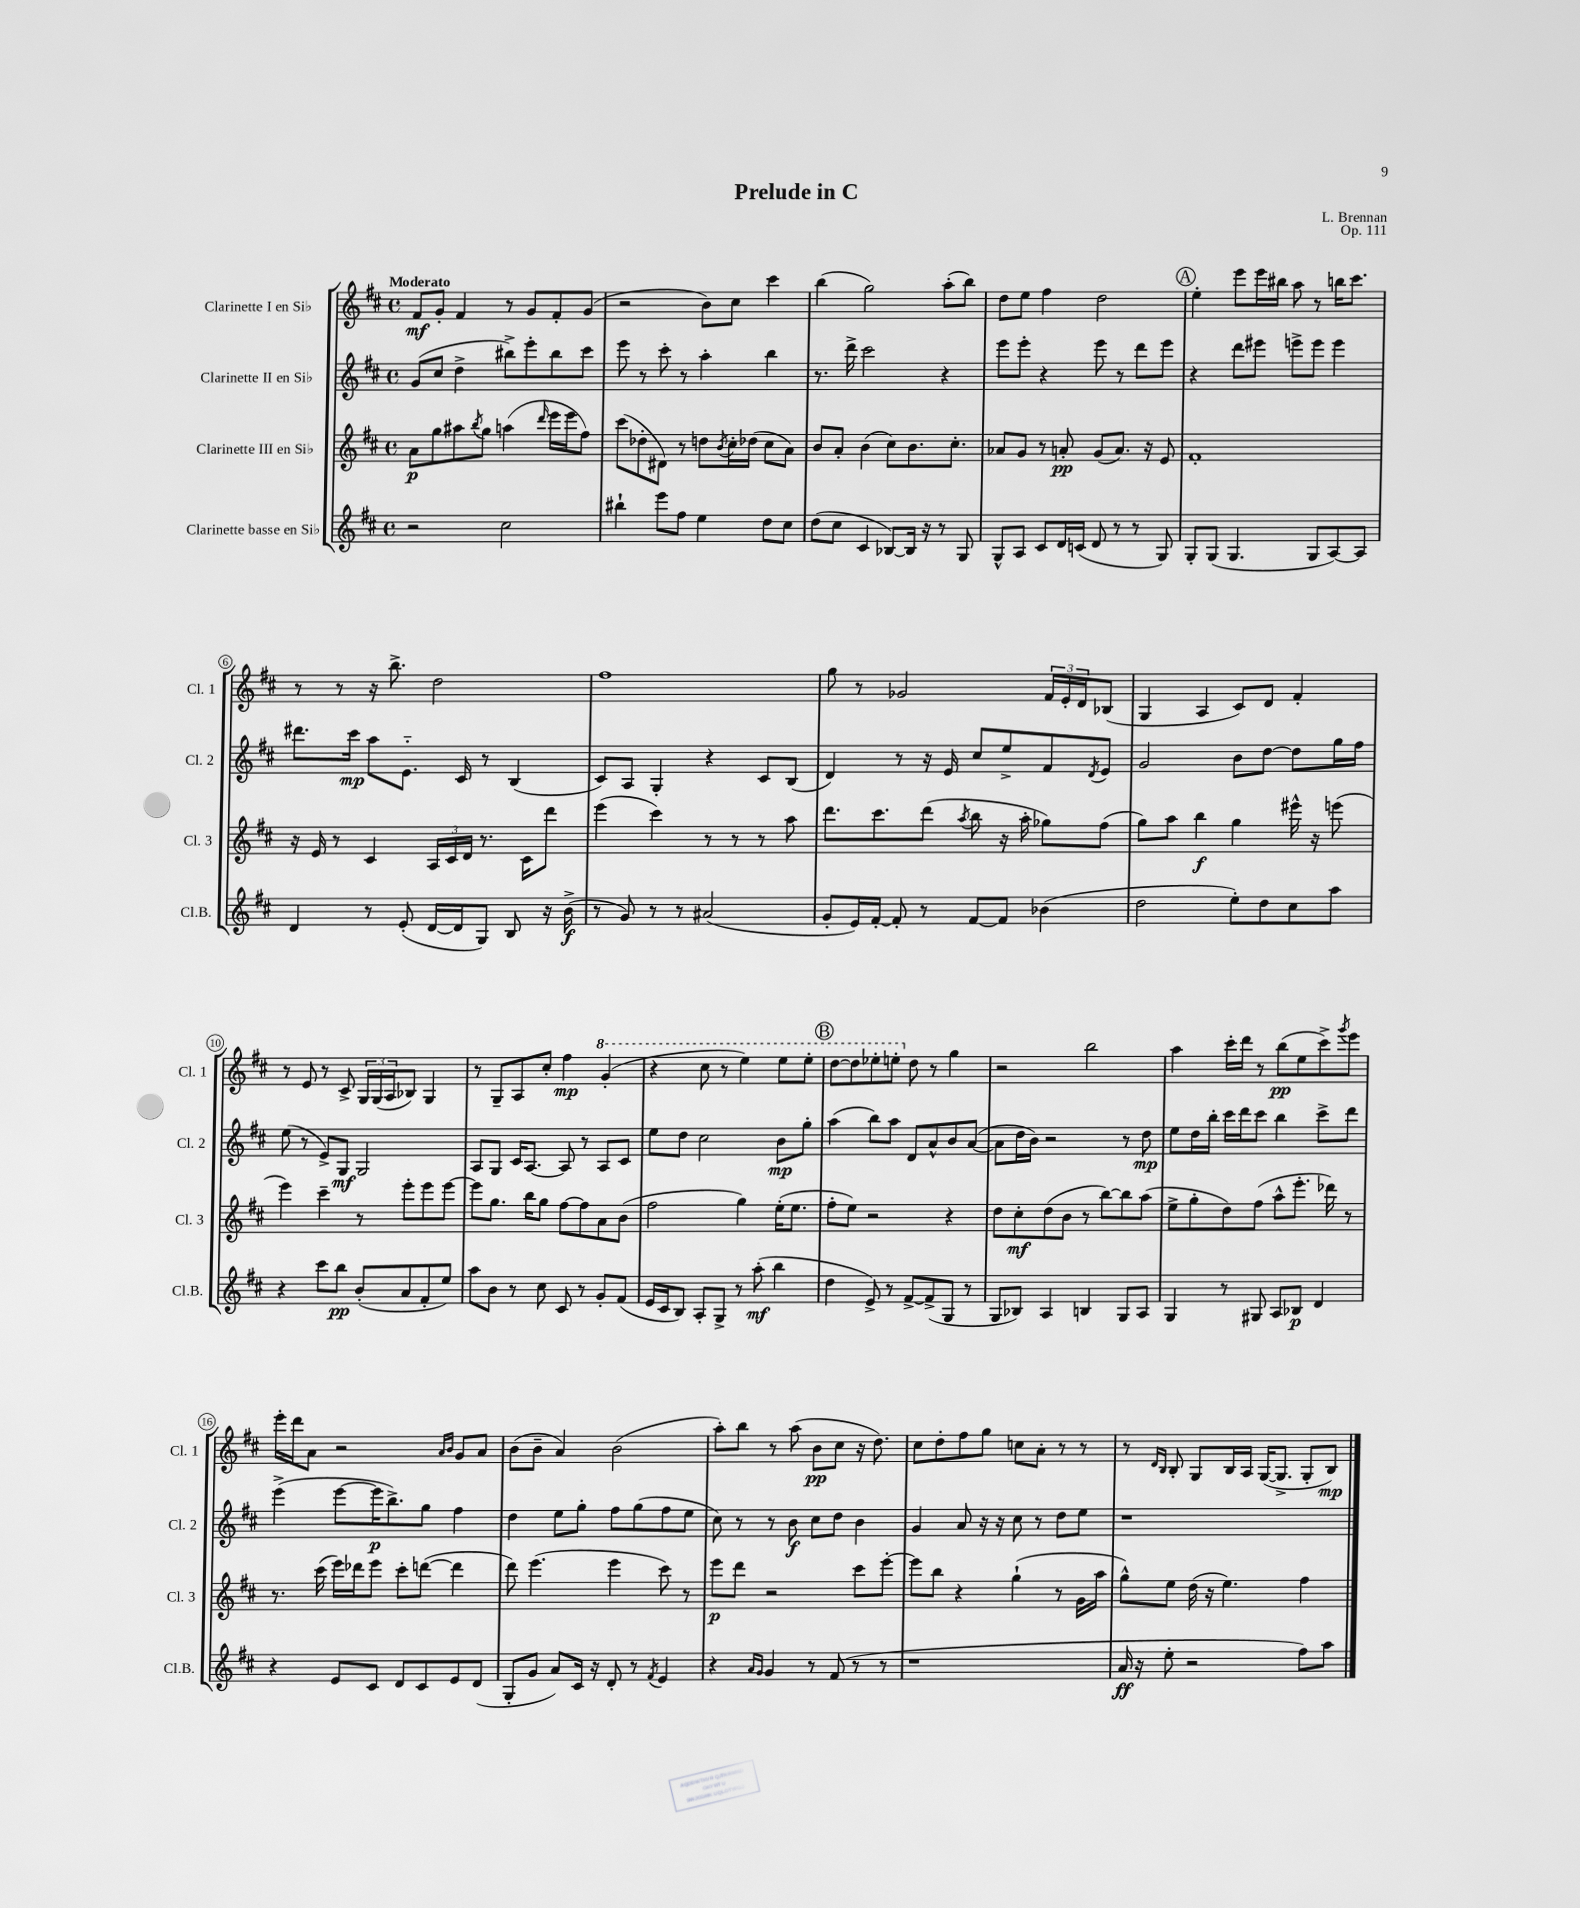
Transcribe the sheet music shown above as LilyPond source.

\header { title = "Prelude in C" composer = "L. Brennan" opus = "Op. 111" }
<<
\new StaffGroup <<
\new Staff = "s0" \with { instrumentName = "Clarinette I en Sib" shortInstrumentName = "Cl. 1" } {
    \clef treble \key d \major \defaultTimeSignature \time 4/4 \tempo "Moderato"
    fis'8\mf g'8-. fis'4 r8 g'8 fis'8-. g'8( |
    r2 b'8) cis''8 cis'''4 |
    b''4( g''2) a''8-.( b''8) |
    d''8 e''8 fis''4 d''2 |
    \mark \markup { \circle "A" } e''4-. e'''8 e'''16 bis''16 a''8 r8 b''16 cis'''8. |
    r8 r8 r16 b''8.-> d''2 |
    fis''1 |
    g''8 r8 ges'2 \tuplet 3/2 { fis'16 e'16-. d'16 } bes8( |
    g4 a4 cis'8) d'8 fis'4-. |
    r8 e'8 r8 cis'8-> \tuplet 3/2 { g16 g16( a16 } bes8) g4 |
    r8 g8-- a8 cis''8-. fis''4\mp \ottava #1 g''4-.( |
    r4 cis'''8 r8 e'''4) e'''8 e'''8-. |
    \mark \markup { \circle "B" } d'''8~ d'''8 ees'''8-. e'''8-. \ottava #0 d''8 r8 g''4 |
    r2 b''2 |
    a''4 cis'''16-. d'''16 r8 b''8\pp( e''8 cis'''8->) \acciaccatura { g'''8 } e'''8 |
    e'''16-. d'''16 a'8 r2 \grace { a'16 b'16 } g'8 a'8 |
    b'8( b'8-- a'4) b'2( |
    a''8-.) b''8 r8 a''8( b'8\pp cis''8 r16 d''8.) |
    cis''8 d''8-. fis''8 g''8 c''8 a'8-. r8 r8 |
    r8 \grace { d'16 b16 } b8-. g8 b16 a16 g16~( g8.-> g8-. b8\mp) \bar "|." |
}
\new Staff = "s1" \with { instrumentName = "Clarinette II en Sib" shortInstrumentName = "Cl. 2" } {
    \clef treble \key d \major \defaultTimeSignature \time 4/4
    g'8( cis''8 d''4-> bis''8->) e'''8-. bis''8 cis'''8 |
    e'''8 r8 cis'''8-. r8 a''4-. b''4 |
    r8. d'''16-> cis'''2 r4 |
    e'''8 e'''8-. r4 e'''8 r8 d'''8 e'''8 |
    \mark \markup { \circle "A" } r4 d'''8 eis'''8 e'''8-> e'''8 e'''4 |
    dis'''8. cis'''16\mp a''8 e'8.-_ cis'16 r8 b4( |
    cis'8) a8 g4-. r4 cis'8 b8( |
    d'4) r8 r16 e'16 cis''8 e''8-> fis'8 \acciaccatura { d'8 } e'8 |
    g'2 b'8 d''8~ d''8 g''16 fis''16 |
    e''8( r8 e'8->) g8\mf g2 |
    a8 g8 cis'16 a8.~ a8 r8 a8 cis'8 |
    e''8 d''8 cis''2 b'8\mp g''8-. |
    \mark \markup { \circle "B" } a''4( b''8) a''8 d'8 a'8-^ b'8 a'8~( |
    a'8 d''16 b'16) r2 r8 d''8\mp |
    e''8 d''16 b''16-. cis'''16 d'''16 cis'''8 b''4 cis'''8-> d'''8 |
    e'''4->( e'''8~ e'''16\p b''8.->) g''8 fis''4 |
    d''4 e''8 g''8-. fis''8 g''8( fis''8 e''8 |
    cis''8) r8 r8 b'8\f cis''8 d''8 b'4 |
    g'4 a'8 r16 r16 cis''8 r8 d''8 e''8 |
    r1 \bar "|." |
}
\new Staff = "s2" \with { instrumentName = "Clarinette III en Sib" shortInstrumentName = "Cl. 3" } {
    \clef treble \key d \major \defaultTimeSignature \time 4/4
    a'8\p g''8 ais''8 \acciaccatura { b''8 } g''8 a''4( \grace { d'''16 } e'''16 e'''16 fis''8) |
    cis'''8( des''8-. dis'8) r8 d''8 \acciaccatura { b'8 } cis''16-. des''16( cis''8 a'8) |
    b'8 a'8-. b'4( cis''8) b'8. cis''8.-. |
    aes'8 g'8 r8 a'8-.\pp g'8( a'8.) r16 e'8 |
    \mark \markup { \circle "A" } fis'1-. |
    r16 e'16 r8 cis'4 \tuplet 3/2 { a16 cis'16 d'16 } r8. cis'16 d'''8 |
    e'''4( cis'''4) r8 r8 r8 a''8 |
    d'''8. cis'''8. d'''8( \acciaccatura { a''8 } b''8 r16 a''16-. ges''8) fis''8( |
    g''8) a''8 b''4\f g''4 eis'''16-^ r16 e'''8( |
    e'''4) cis'''4-- r8 e'''8-. e'''8 e'''8~ |
    e'''8 g''8. b''16 g''8 fis''8~ fis''8 a'8 b'8( |
    fis''2 g''4) e''16-.( e''8. |
    \mark \markup { \circle "B" } fis''8-. e''8) r2 r4 |
    d''8 cis''8-.\mf d''8( b'8 r8 b''8~) b''8 a''8( |
    e''8-> g''8-. d''8) fis''8( a''8-^ e'''8.-. des'''16) r8 |
    r8. cis'''16( e'''16) des'''16 e'''8 cis'''8-. d'''8~( d'''4 |
    d'''8) e'''4.( e'''4 cis'''8) r8 |
    e'''8\p d'''8 r2 cis'''8 e'''8~-. |
    e'''8 b''8 r4 g''4-!( r8 g'16 a''16 |
    g''8-^) e''8 d''16( r16 e''4.) fis''4 \bar "|." |
}
\new Staff = "s3" \with { instrumentName = "Clarinette basse en Sib" shortInstrumentName = "Cl.B." } {
    \clef treble \key d \major \defaultTimeSignature \time 4/4
    r2 cis''2 |
    bis''4-! e'''8 fis''8 e''4 d''8 cis''8 |
    d''8( cis''8 cis'4 bes8~) bes16 r16 r8 g8 |
    g8-^ a8 cis'8 d'16 c'16( d'8 r8 r8 g8) |
    \mark \markup { \circle "A" } g8-. g8( g4. g8 a8~) a8 |
    d'4 r8 e'8-.( d'16~ d'16 g8) b8 r16 b'16->\f( |
    r8 g'8) r8 r8 ais'2( |
    g'8-. e'16) fis'16~-. fis'8-. r8 fis'8~ fis'8 bes'4( |
    d''2 e''8-.) d''8 cis''8 a''8 |
    r4 cis'''8 b''8\pp b'8-.( a'8 fis'8-. e''8) |
    a''8 b'8 r8 cis''8 cis'8 r8 g'8-. fis'8( |
    e'16 cis'16 b8) a8-. g8-> r8 a''8-.\mf( b''4 |
    \mark \markup { \circle "B" } d''4 e'8->) r8 fis'8~-> fis'8->( g8 r8 |
    g8 bes8) a4 b4 g8 a8 |
    g4 r8 gis8 a8 bes8\p d'4 |
    r4 e'8 cis'8 d'8 cis'8 e'8 d'8( |
    g8-. g'8 a'8) cis'16 r16 d'8-. r8 \acciaccatura { fis'8 } e'4 |
    r4 \grace { a'16 g'16 } g'4 r8 fis'8( r8 r8 |
    r1 |
    a'16\ff r16 e''8-. r2 fis''8) a''8 \bar "|." |
}
>>
>>
\layout { \context { \Score \override BarNumber.stencil = #(make-stencil-circler 0.1 0.3 ly:text-interface::print) } }
